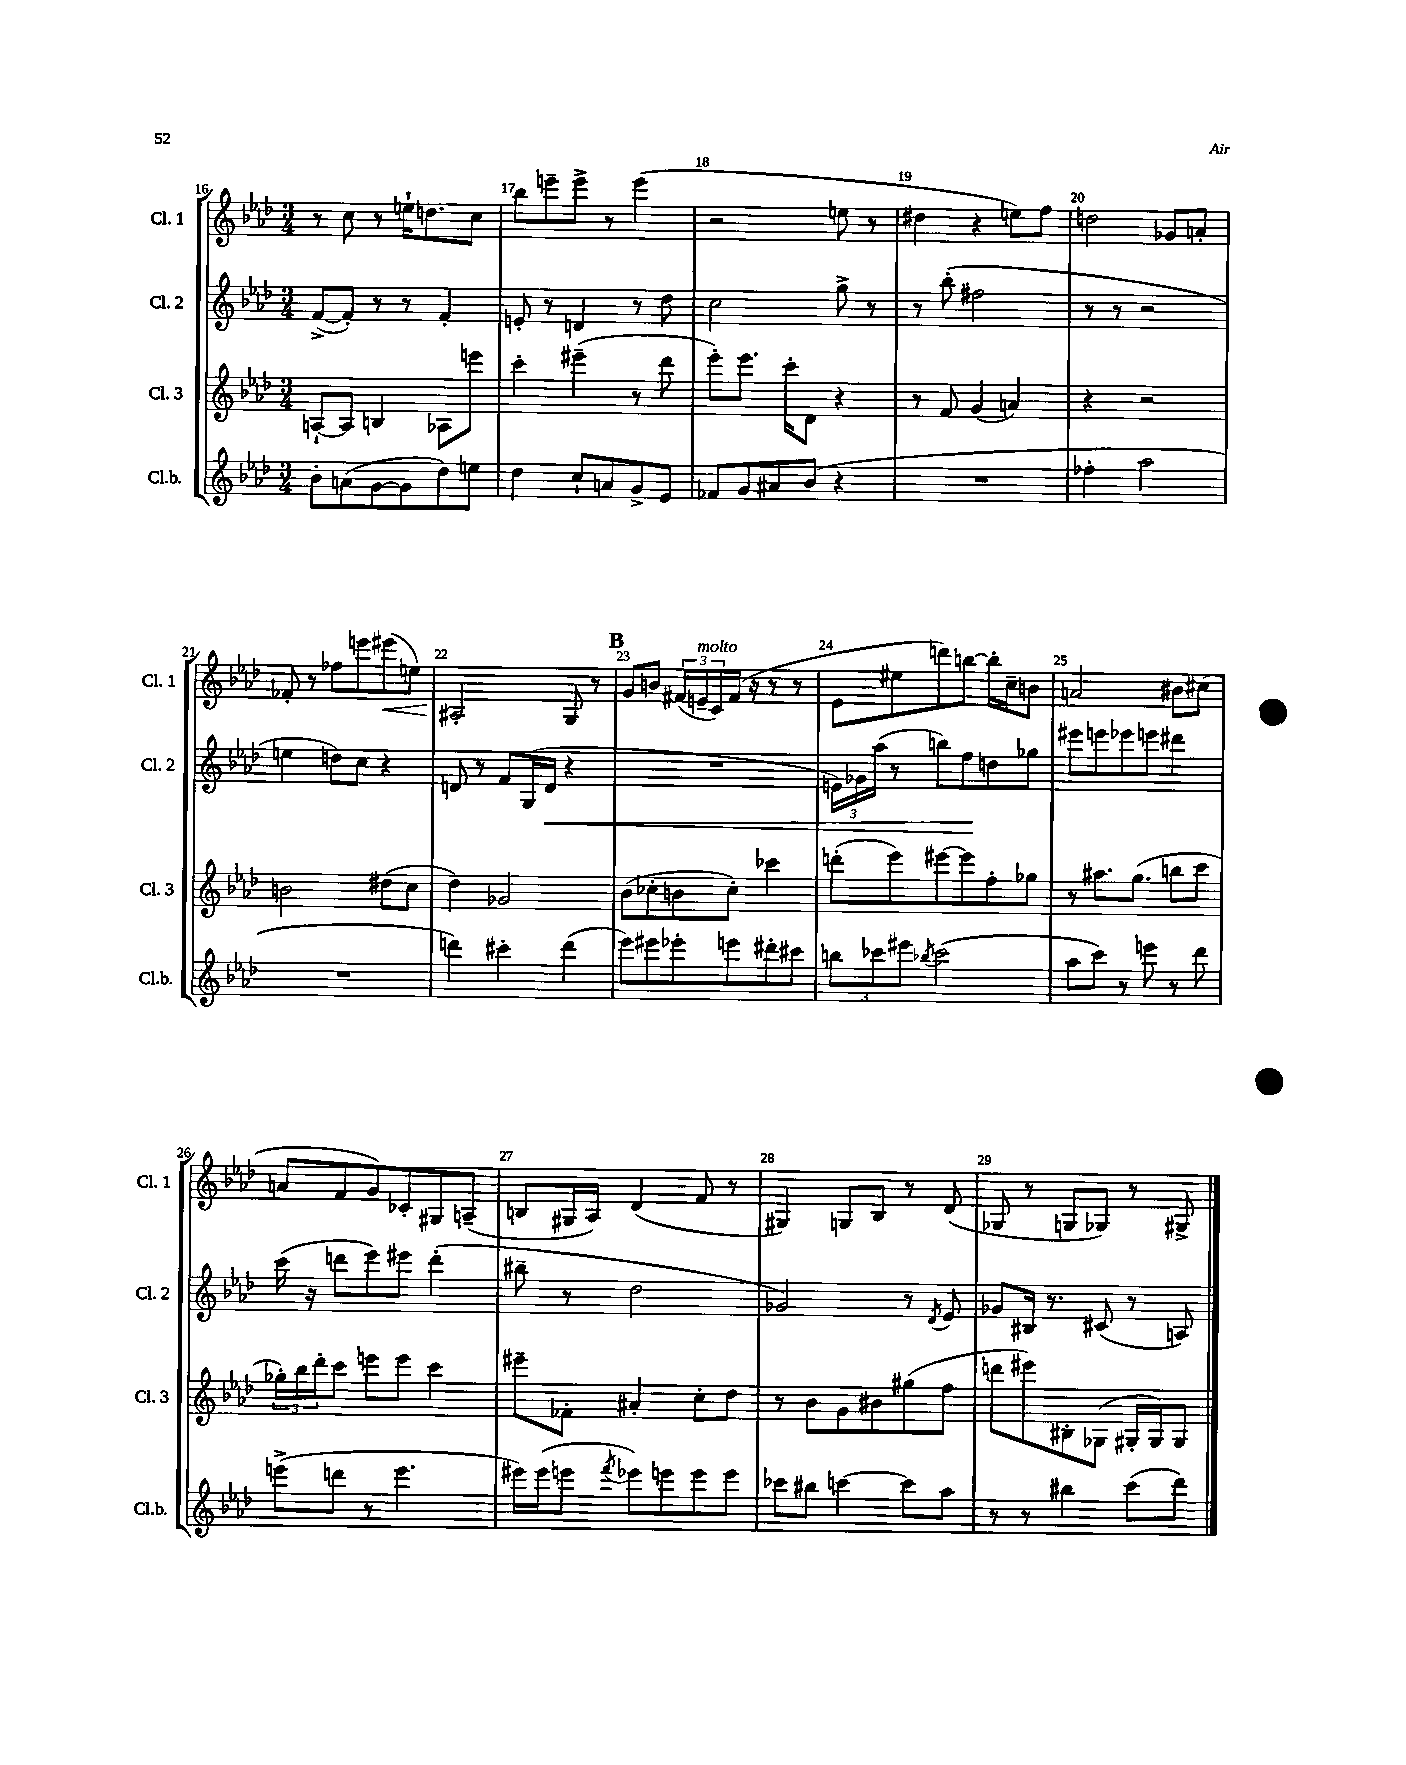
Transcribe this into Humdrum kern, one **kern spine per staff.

**kern	**kern	**kern	**kern
*staff4	*staff3	*staff2	*staff1
*clefG2	*clefG2	*clefG2	*clefG2
*k[b-e-a-d-]	*k[b-e-a-d-]	*k[b-e-a-d-]	*k[b-e-a-d-]
*M3/4	*M3/4	*M3/4	*M3/4
8b-'	[8A`	([8f^	8r
(8a	8A]	8f'])	8cc
[8g	4B	8r	8r
8g]	.	8r	16ee`
.	.	.	8.dd
8dd-)	8A-	4f'	.
8ee	8eee	.	8cc
=	=	=	=
4dd-	4ccc'	8e'	8bb-
.	.	8r	8eee~
8cc`	(4eee#~	4d	8eee^
8a	.	.	8r
8g^	8r	8r	(4eee
8e-	8ddd-	8dd-	.
=	=	=	=
8f-	8eee-')	2cc	2r
8g	8.eee-	.	.
8a#	.	.	.
.	16ccc'	.	.
(8b-	8d-	.	.
4r	4r	8gg^	8ee
.	.	8r	8r
=	=	=	=
2.r	8r	8r	4dd#
.	8f	(8bb-'	.
.	(4g	2ff#	4r
.	4a)	.	8ee)
.	.	.	8ff
=	=	=	=
4ff-'	4r	8r	2dd
.	.	8r	.
2aa-	2r	2r	.
.	.	.	8g-
.	.	.	8a'
=	=	=	=
2.r	2b	4ee	8f-'
.	.	.	8r
.	.	8dd)	8ff-
.	.	8cc	8eee
.	(8dd#	4r	(8eee#
.	8cc	.	8ee)
=	=	=	=
4ddd)	4dd-)	8d	2A#'
.	.	8r	.
4ccc#'	2g-	8f	.
.	.	(16G	.
.	.	16d	.
(4ddd	.	4r	8G
.	.	.	8r
=	=	=	=
8eee-)	(8b-	2.r	8g
8eee#	8cc-'	.	8b
8eee-'	8b	.	(24f#
.	.	.	24e~
.	.	.	24c)
8eee	8cc-')	.	(16f#
.	.	.	16r
8ddd#'	4ccc-	.	8r
8ccc#	.	.	8r
=	=	=	=
12bb	(8ddd'	24e)	8e-
.	.	24g-	.
12ccc-	.	(24aa-	.
.	8eee-)	8r	8ee#
12eee#	.	.	.
8qbb-	.	.	.
(2ccc-	[8eee#	8bb)	8ddd)
.	8eee#]	8ff	[8bb
.	8ff'	8dd	16bb']
.	.	.	16cc~
.	8gg-	8gg-	8b
=	=	=	=
8aa-	8r	8eee#	2a
8ccc)	8.aa#	8eee	.
8r	.	8eee-	.
.	(8.gg	.	.
8eee	.	8eee	.
8r	8bb	4ddd#	8b#
8ddd-	8ccc	.	(8cc#
=	=	=	=
(8eee^	24gg-')	(16ccc	8a
.	24bb-	.	.
.	.	16r	.
.	24ddd-'	.	.
8ddd	8ccc	8ddd	8f
8r	8eee	8eee-)	8g)
4.eee	8eee	8eee#	8c-'
.	4ccc	(4ddd'	8G#
.	.	.	(8A~
=	=	=	=
16eee#)	8eee#~	8bb#~	8B
(16eee#	.	.	.
8eee	8f-'	8r	16G#
.	.	.	16A-)
8qfff	.	.	.
8eee-)	4a#'	2dd-	(4d-
8eee	.	.	.
8eee	8cc'	.	8f
8eee	8dd-	.	8r
=	=	=	=
8ccc-	8r	2g-)	4G#)
8bb#	8b-	.	.
[4ccc	8g	.	8G
.	8b#	.	8B-
8ccc]	(8gg#	8r	8r
.	.	8qd-	.
8aa-	8ff	8e-	(8d-
=	=	=	=
8r	8ddd	8g-	8G-
8r	8eee#)	16B#	8r
.	.	8.r	.
4bb#	8B#'	.	8G
.	(8G-	(8c#	8G-)
(8ccc	16G#'	8r	8r
.	16G#)	.	.
8ddd-)	8G#	8A)	8G#^
==	==	==	==
*-	*-	*-	*-
